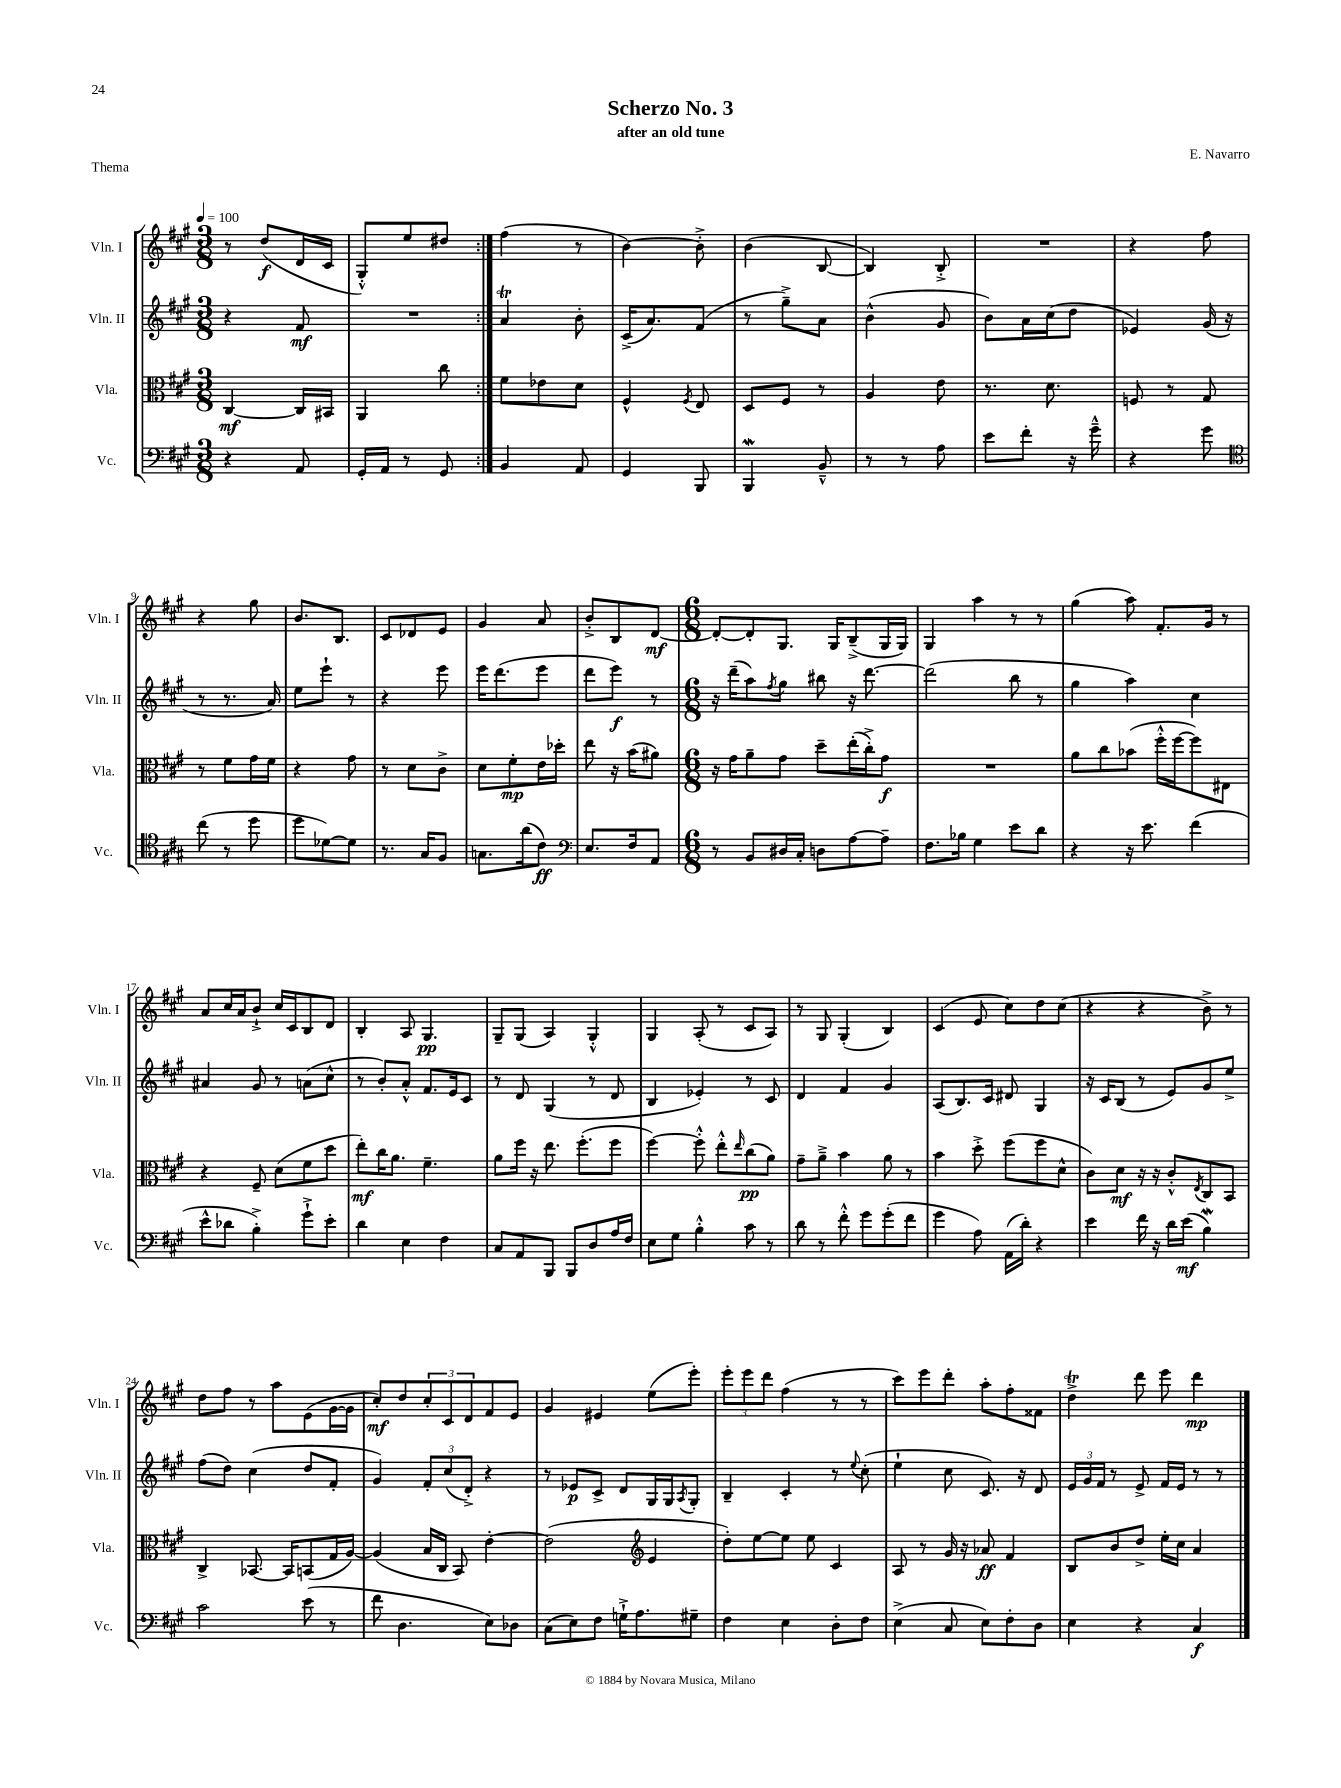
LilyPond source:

\header { title = "Scherzo No. 3" composer = "E. Navarro" subtitle = "after an old tune" piece = "Thema" }
<<
\new StaffGroup <<
\new Staff = "s0" \with { instrumentName = "Vln. I" shortInstrumentName = "Vln. I" } {
    \clef treble \key a \major \numericTimeSignature \time 3/8 \tempo 4 = 100
    \repeat volta 2 { r8 d''8\f( d'16 cis'16 |
    gis8-.-^) e''8 dis''8 | }
    fis''4( r8 |
    b'4~) b'8-.-> |
    b'4( b8~ |
    b4) b8-.-> |
    R4. |
    r4 fis''8 |
    r4 gis''8 |
    b'8. b8. |
    cis'8 des'8 e'8 |
    gis'4 a'8 |
    b'8-.-> b8 d'8~\mf |
    \numericTimeSignature \time 6/8 d'8~-. d'8-. gis8. gis16 b8--->( gis16 gis16) |
    gis4 a''4 r8 r8 |
    gis''4( a''8) fis'8.-. gis'16 r8 |
    a'8 cis''16 a'16 b'8-!-> cis''16 cis'16 b8 d'8 |
    b4-. a8 gis4.\pp |
    gis8-- gis8( a4) gis4-.-^ |
    gis4 a8-.( r8 cis'8 a8) |
    r8 gis8 gis4-.( b4) |
    cis'4( e'8 cis''8) d''8 cis''8( |
    r4 r4 b'8->) r8 |
    d''8 fis''8 r8 a''8 e'8( gis'16~ gis'16 |
    cis''8-.\mf) d''8 \tuplet 3/2 { cis''8-. cis'8 d'8 } fis'8 e'8 |
    gis'4 eis'4 e''8( e'''8-.) |
    \tuplet 3/2 { e'''8-. e'''8 d'''8 } fis''4( r8 r8 |
    cis'''8) e'''8 d'''8-. a''8-. fis''8-. fisis'8 |
    d''4->\trill d'''8 e'''8 d'''4\mp \bar "|." |
}
\new Staff = "s1" \with { instrumentName = "Vln. II" shortInstrumentName = "Vln. II" } {
    \clef treble \key a \major \numericTimeSignature \time 3/8
    \repeat volta 2 { r4 fis'8\mf |
    R4. | }
    a'4\trill b'8-. |
    cis'16->( a'8.) fis'8( |
    r8 gis''8--->) a'8 |
    b'4-^( gis'8 |
    b'8) a'16 cis''16( d''8 |
    ees'4) gis'16( r16 |
    r8 r8. a'16) |
    e''8 e'''8-! r8 |
    r4 e'''8 |
    e'''16 d'''8.( e'''8 |
    d'''8 e'''8\f) r8 |
    \numericTimeSignature \time 6/8 r16 d'''16--( a''8) \acciaccatura { fis''8 } gis''8 bis''8 r16 d'''8.~ |
    d'''2( b''8 r8 |
    gis''4 a''4) cis''4 |
    ais'4 gis'8 r8 a'8( cis''8-^ |
    r8 b'8-.) a'8-.-^ fis'8. e'16 cis'8 |
    r8 d'8 gis4( r8 d'8 |
    b4 ees'4-.) r8 cis'8 |
    d'4 fis'4 gis'4 |
    a8( b8.) cis'16 dis'8 gis4 |
    r16 cis'16 b8( r8 e'8) gis'8 e''8-> |
    fis''8( d''8) cis''4( d''8 fis'8-. |
    gis'4) \tuplet 3/2 { fis'8-. cis''8( d'8-.->) } r4 |
    r8 ees'8\p cis'8-> d'8 gis16 gis16 \acciaccatura { a8 } gis8-. |
    b4-- cis'4-. r8 \appoggiatura { e''8 } cis''8-.( |
    e''4-! cis''8 cis'8.) r16 d'8 |
    \tuplet 3/2 { e'16 gis'16 fis'16 } r8 e'8-> fis'16 e'16 r8 r8 \bar "|." |
}
\new Staff = "s2" \with { instrumentName = "Vla." shortInstrumentName = "Vla." } {
    \clef alto \key a \major \numericTimeSignature \time 3/8
    \repeat volta 2 { cis4~\mf cis16 bis,16 |
    a,4 cis''8 | }
    fis'8 ees'8 d'8 |
    fis4-^ \acciaccatura { fis8 } e8 |
    d8 fis8 r8 |
    a4 e'8 |
    r8. d'8. |
    f8 r8 gis8 |
    r8 fis'8 gis'16 fis'16 |
    r4 gis'8 |
    r8 d'8 cis'8-> |
    d'8 fis'8-.\mp e'16 des''16-. |
    e''8 r16 b'16( ais'8) |
    \numericTimeSignature \time 6/8 r16 gis'16 a'8-- gis'8 d''8-- e''16-.( cis''16-.->) gis'8\f |
    R2. |
    a'8 cis''8 bes'8( fis''16-.-^ fis''16~ fis''8) eis8 |
    r4 fis8-- d'8( fis'8 d''8 |
    e''8-.\mf) cis''16 a'8. fis'4.-- |
    a'8 fis''16 r16 e''8. fis''8.-.( fis''8 |
    fis''4~) fis''8-.-^ e''8-.-^ \grace { e''16 } cis''8\pp( a'8) |
    gis'8-- a'8---> b'4 a'8 r8 |
    b'4 d''8-.-> fis''8( fis''8 d'8-^ |
    cis'8) d'8\mf r16 r16 cis'8-.-^ \acciaccatura { e8 } cis8 b,8 |
    cis4-> bes,8.~ bes,16 b,8( gis16 a16~) |
    a4( b16 cis16 b,8) e'4~-. |
    e'2( \clef treble e'4 |
    d''8-.) e''8~ e''8 e''8 cis'4 |
    a8 r8 gis'16 r16 aes'8\ff fis'4 |
    b8 b'8 d''8-> e''16-. cis''16 a'4 \bar "|." |
}
\new Staff = "s3" \with { instrumentName = "Vc." shortInstrumentName = "Vc." } {
    \clef bass \key a \major \numericTimeSignature \time 3/8
    \repeat volta 2 { r4 a,8 |
    gis,16-. a,16 r8 gis,8 | }
    b,4 a,8 |
    gis,4 b,,8 |
    b,,4\mordent b,8---^ |
    r8 r8 a8 |
    e'8 fis'8-. r16 gis'16---^ |
    r4 gis'8 |
    \clef tenor cis''8( r8 d''8 |
    d''8 des'8~) des'8 |
    r8. gis16 fis8 |
    g8. a'16( cis'8\ff) |
    \clef bass e8. fis16 a,8 |
    \numericTimeSignature \time 6/8 r8 b,8 dis16 cis16-. d8 a8~ a8-- |
    fis8. bes16 gis4 e'8 d'8 |
    r4 r16 e'8. fis'4( |
    e'8-^ des'8 b4-.->) gis'8-!-> e'8-. |
    d'4 e4 fis4 |
    cis8 a,8 b,,8 b,,8 d8 a16 fis16 |
    e8 gis8 b4-.-^ cis'8 r8 |
    d'8 r8 fis'8-.-^ gis'8 gis'8-.( fis'8 |
    gis'4 a8) a,16( d'16-.) r4 |
    e'4 fis'16 r16 d'16 e'16\mf( b4\mordent) |
    cis'2 e'8( r8 |
    fis'8 d4. e8) des8 |
    cis8( e8) fis8 g16-!-> a8. gis8-- |
    fis4 e4 d8-. fis8 |
    e4->( cis8 e8) fis8-. d8 |
    e4 r4 cis4\f \bar "|." |
}
>>
>>
